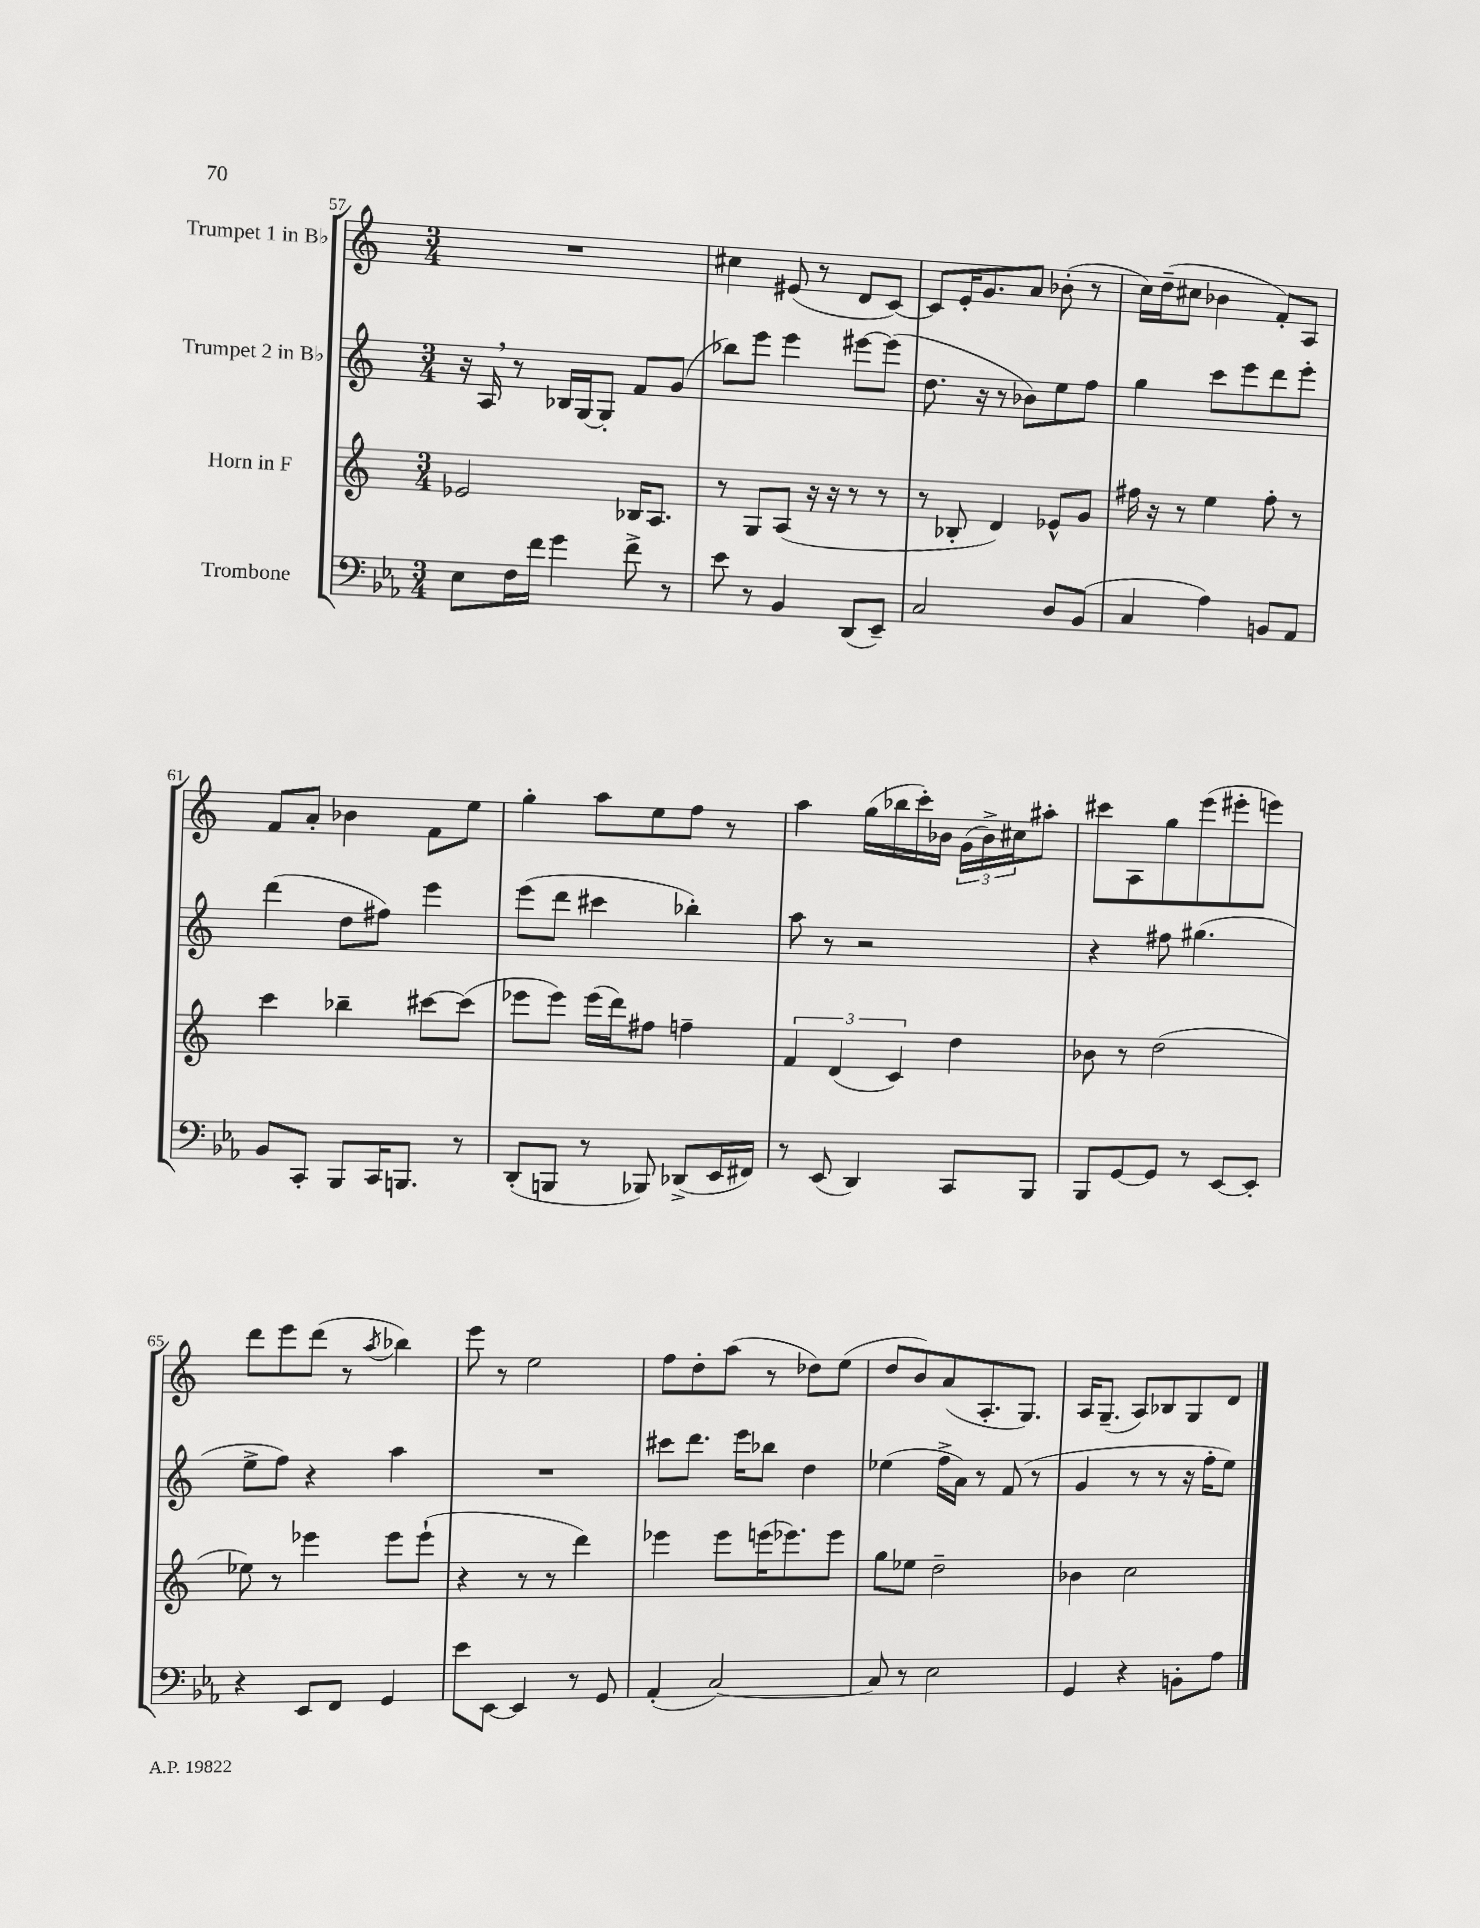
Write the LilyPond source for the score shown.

<<
\new StaffGroup <<
\new Staff = "s0" \with { instrumentName = "Trumpet 1 in Bb" } {
    \clef treble \key c \major \numericTimeSignature \time 3/4
    R2. |
    cis''4 eis'8( r8 d'8 c'8~) |
    c'8 e'16-. g'8. a'8 bes'8-.( r8 |
    c''16) d''16--( cis''8 bes'4 f'8-.) a8 |
    f'8 a'8-. bes'4 f'8 e''8 |
    g''4-. a''8 e''8 f''8 r8 |
    a''4 g''16( bes''16 c'''16-.) bes'16 \tuplet 3/2 { g'16( bes'16->) cis''16 } ais''8-. |
    cis'''8 a8 g''8 e'''8( eis'''8-. e'''8) |
    d'''8 e'''8 d'''8( r8 \acciaccatura { a''8 } bes''4) |
    e'''8 r8 e''2 |
    f''8 d''8-. a''8( r8 des''8) e''8( |
    d''8 b'8) a'8( a8.-. g8.) |
    a16 g8.--( a8) bes8 g8 d'8 \bar "|." |
}
\new Staff = "s1" \with { instrumentName = "Trumpet 2 in Bb" } {
    \clef treble \key c \major \numericTimeSignature \time 3/4
    r16 a16 \breathe r8 bes16 g16~ g8-. f'8 g'8( |
    bes''8) e'''8 e'''4 eis'''8~ eis'''8( |
    d''8. r16 r8 bes'8) e''8 f''8 |
    g''4 c'''8 e'''8 d'''8 e'''8-. |
    d'''4( d''8 fis''8) e'''4 |
    e'''8( d'''8 cis'''4 bes''4-.) |
    a''8 r8 r2 |
    r4 fis''8 gis''4.( |
    e''8-> f''8) r4 a''4 |
    R2. |
    cis'''8 d'''8. e'''16 bes''8 d''4 |
    ees''4( f''16-> a'16) r8 f'8( r8 |
    g'4 r8 r8 r16 f''16-. e''8) \bar "|." |
}
\new Staff = "s2" \with { instrumentName = "Horn in F" } {
    \clef treble \key c \major \numericTimeSignature \time 3/4
    ees'2 bes16 a8. |
    r8 g8 a8( r16 r16 r8 r8 |
    r8 bes8-. d'4) ees'8-^ g'8 |
    fis''16 r16 r8 e''4 fis''8-. r8 |
    c'''4 bes''4-- cis'''8~ cis'''8( |
    ees'''8 ees'''8) ees'''16( d'''16) fis''8 f''4-- |
    \tuplet 3/2 { f'4 d'4( c'4) } d''4 |
    bes'8 r8 d''2( |
    ees''8) r8 ees'''4 ees'''8 ees'''8-!( |
    r4 r8 r8 d'''4) |
    ees'''4 ees'''8 e'''16( ees'''8.) ees'''8 |
    g''8 ees''8 d''2-- |
    bes'4 c''2 \bar "|." |
}
\new Staff = "s3" \with { instrumentName = "Trombone" } {
    \clef bass \key ees \major \numericTimeSignature \time 3/4
    ees8 f16 f'16 g'4 f'8-> r8 |
    ees'8 r8 bes,4 d,8( ees,8--) |
    c2 d8 bes,8( |
    c4 aes4) b,8 aes,8 |
    bes,8 c,8-. bes,,8 c,16 b,,8. r8 |
    d,8-.( b,,8 r8 bes,,8) des,8->( ees,16 fis,16) |
    r8 ees,8( d,4) c,8 bes,,8 |
    bes,,8 g,8~ g,8 r8 ees,8~ ees,8-. |
    r4 ees,8 f,8 g,4 |
    ees'8 ees,8~ ees,4 r8 g,8 |
    aes,4-.( c2~) |
    c8 r8 ees2 |
    g,4 r4 b,8-. aes8 \bar "|." |
}
>>
>>
\layout { \context { \Score currentBarNumber = #57 } }
